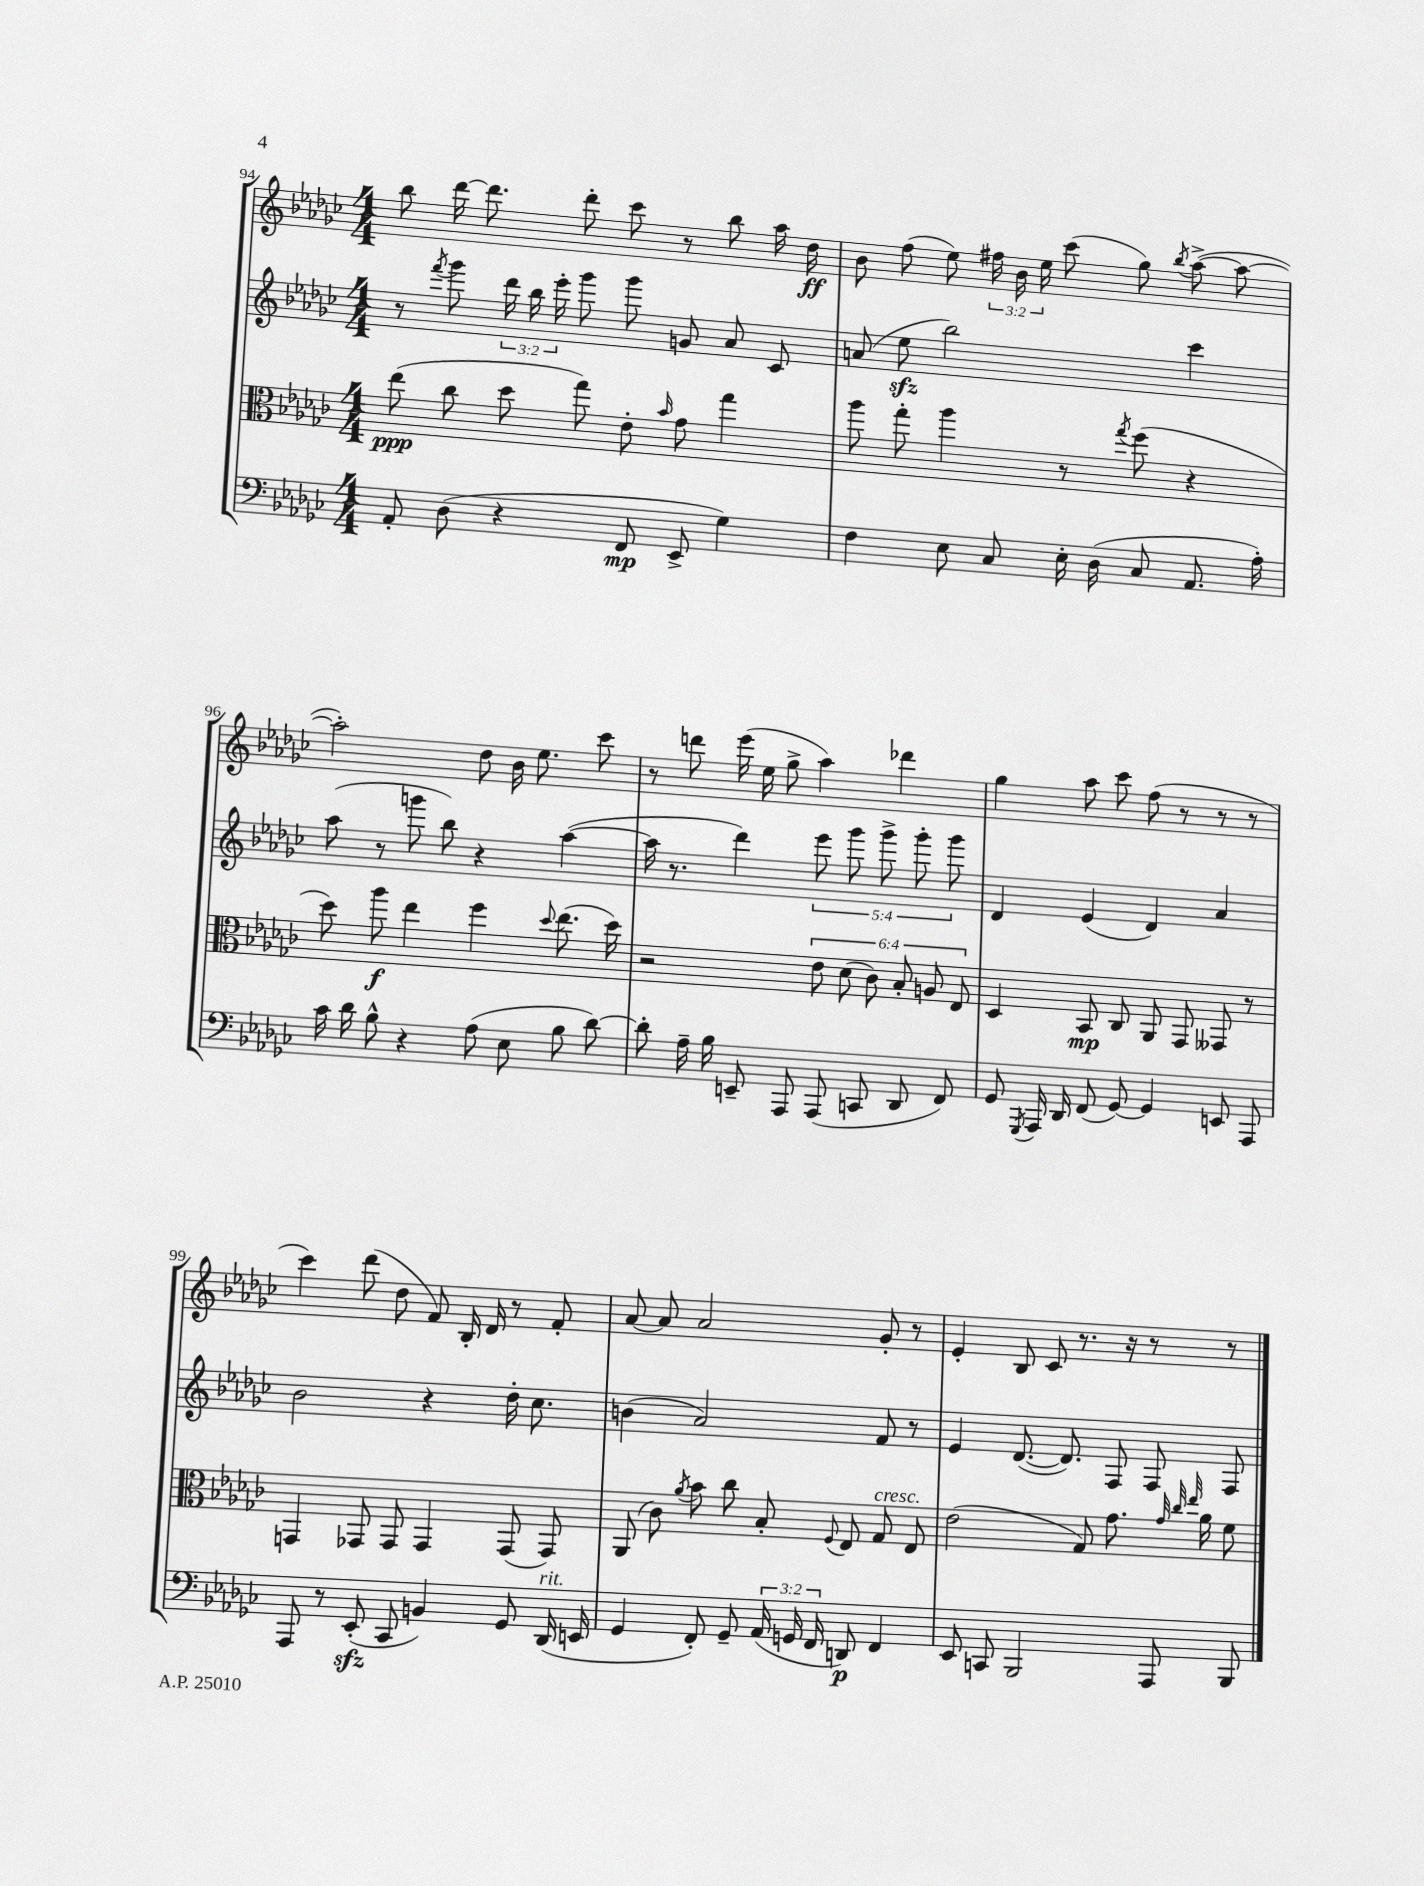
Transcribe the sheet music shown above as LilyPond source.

<<
\new StaffGroup <<
\new Staff = "s0" {
    \clef treble \key ges \major \numericTimeSignature \time 4/4 \override Staff.TupletNumber.text = #tuplet-number::calc-fraction-text
    \autoBeamOff bes''8 des'''16~ des'''8. des'''8-. ces'''8 r8 bes''8 aes''16 des''16\ff |
    bes'8 f''8( ees''8) \tuplet 3/2 { fis''16 bes'16 ees''16 } ces'''8( ges''8) \acciaccatura { bes''8 } aes''8~->( aes''8~ |
    aes''2-.) des''8 bes'16 ees''8. ces'''8 |
    r8 d'''8 ees'''16( ees''16 ges''8-> aes''4) des'''4 |
    ges''4 aes''8 ces'''8 f''8( r8 r8 r8 |
    ces'''4) des'''8( des''8 f'8) bes16-. des'16 r8 f'8-. |
    aes'8~ aes'8 aes'2 ges'8-. r8 |
    ees'4-. bes8 ces'8 r8. r16 r8 r8 \bar "|." |
}
\new Staff = "s1" {
    \clef treble \key ges \major \numericTimeSignature \time 4/4 \override Staff.TupletNumber.text = #tuplet-number::calc-fraction-text
    \autoBeamOff r8 \acciaccatura { f'''8 } ges'''8 \tuplet 3/2 { des'''16 bes''16 ees'''16-. } ges'''8 ges'''8 g'8 aes'8 ces'8 |
    a'8( ees''8\sfz bes''2) ces'''4 |
    aes''8( r8 g'''8 bes''8) r4 aes''4~( |
    aes''16 r8. des'''4) \tuplet 5/4 { ees'''8 ges'''8 ges'''8-> ges'''8-. ges'''8 } |
    des'4 ees'4( des'4) aes'4 |
    bes'2 r4 des''16-. ces''8. |
    b'4( aes'2) f'8 r8 |
    ees'4 des'8.~( des'8.) f8 f8 f8 \bar "|." |
}
\new Staff = "s2" {
    \clef alto \key ges \major \numericTimeSignature \time 4/4 \override Staff.TupletNumber.text = #tuplet-number::calc-fraction-text
    \autoBeamOff ees''8\ppp( ces''8 des''8 ges''8) ees'8-. \grace { bes'16 } ges'8 ges''4 |
    aes''8 ges''8-. aes''4 r8 \acciaccatura { ges''8 } f''8( r4 |
    des''8) aes''8\f ees''4 f''4 \appoggiatura { des''8 } ees''8.( des''16) |
    r2 \tuplet 6/4 { ees'8 des'8( ces'8) bes8-. a8 ees8 } |
    des4 bes,8\mp ces8 aes,8 ges,8 geses,8 r8 |
    g,4 ges,8 ges,8 ges,4 ges,8( ges,8) |
    aes,8( ces'8) \acciaccatura { aes'8 } bes'8 ces''8 bes8-. \appoggiatura { f8 } ees8 ges8^\markup { \italic "cresc." } ees8 |
    ees'2( ges8) ges'8. \grace { ges'32 ces''32 ees''32 } aes'16 f'8 \bar "|." |
}
\new Staff = "s3" {
    \clef bass \key ges \major \numericTimeSignature \time 4/4 \override Staff.TupletNumber.text = #tuplet-number::calc-fraction-text
    \autoBeamOff aes,8-. des8( r4 f,8\mp ees,8-> ges4) |
    f4 ees8 ces8 ees16-. des16( ces8 aes,8. aes16-.) |
    ces'16 des'16 bes8-^ r4 aes8( ees8 bes8 des'8~) |
    des'8-. aes16-- bes16 e,8-- aes,,8 aes,,8( c,8 des,8 f,8) |
    ges,8 \acciaccatura { ges,,8 } aes,,16 des,16 f,8( ges,8~) ges,4 e,8 aes,,8 |
    aes,,8 r8 ees,8-.\sfz( ces,8 b,4) ges,8 des,16^\markup { \italic "rit." }( e,16 |
    ges,4 f,8-.) ges,8-- \tuplet 3/2 { aes,16( g,16 f,16 } d,8\p) f,4 |
    ees,8 c,8 bes,,2 aes,,8 bes,,8 \bar "|." |
}
>>
>>
\layout { \context { \Score currentBarNumber = #94 } }
